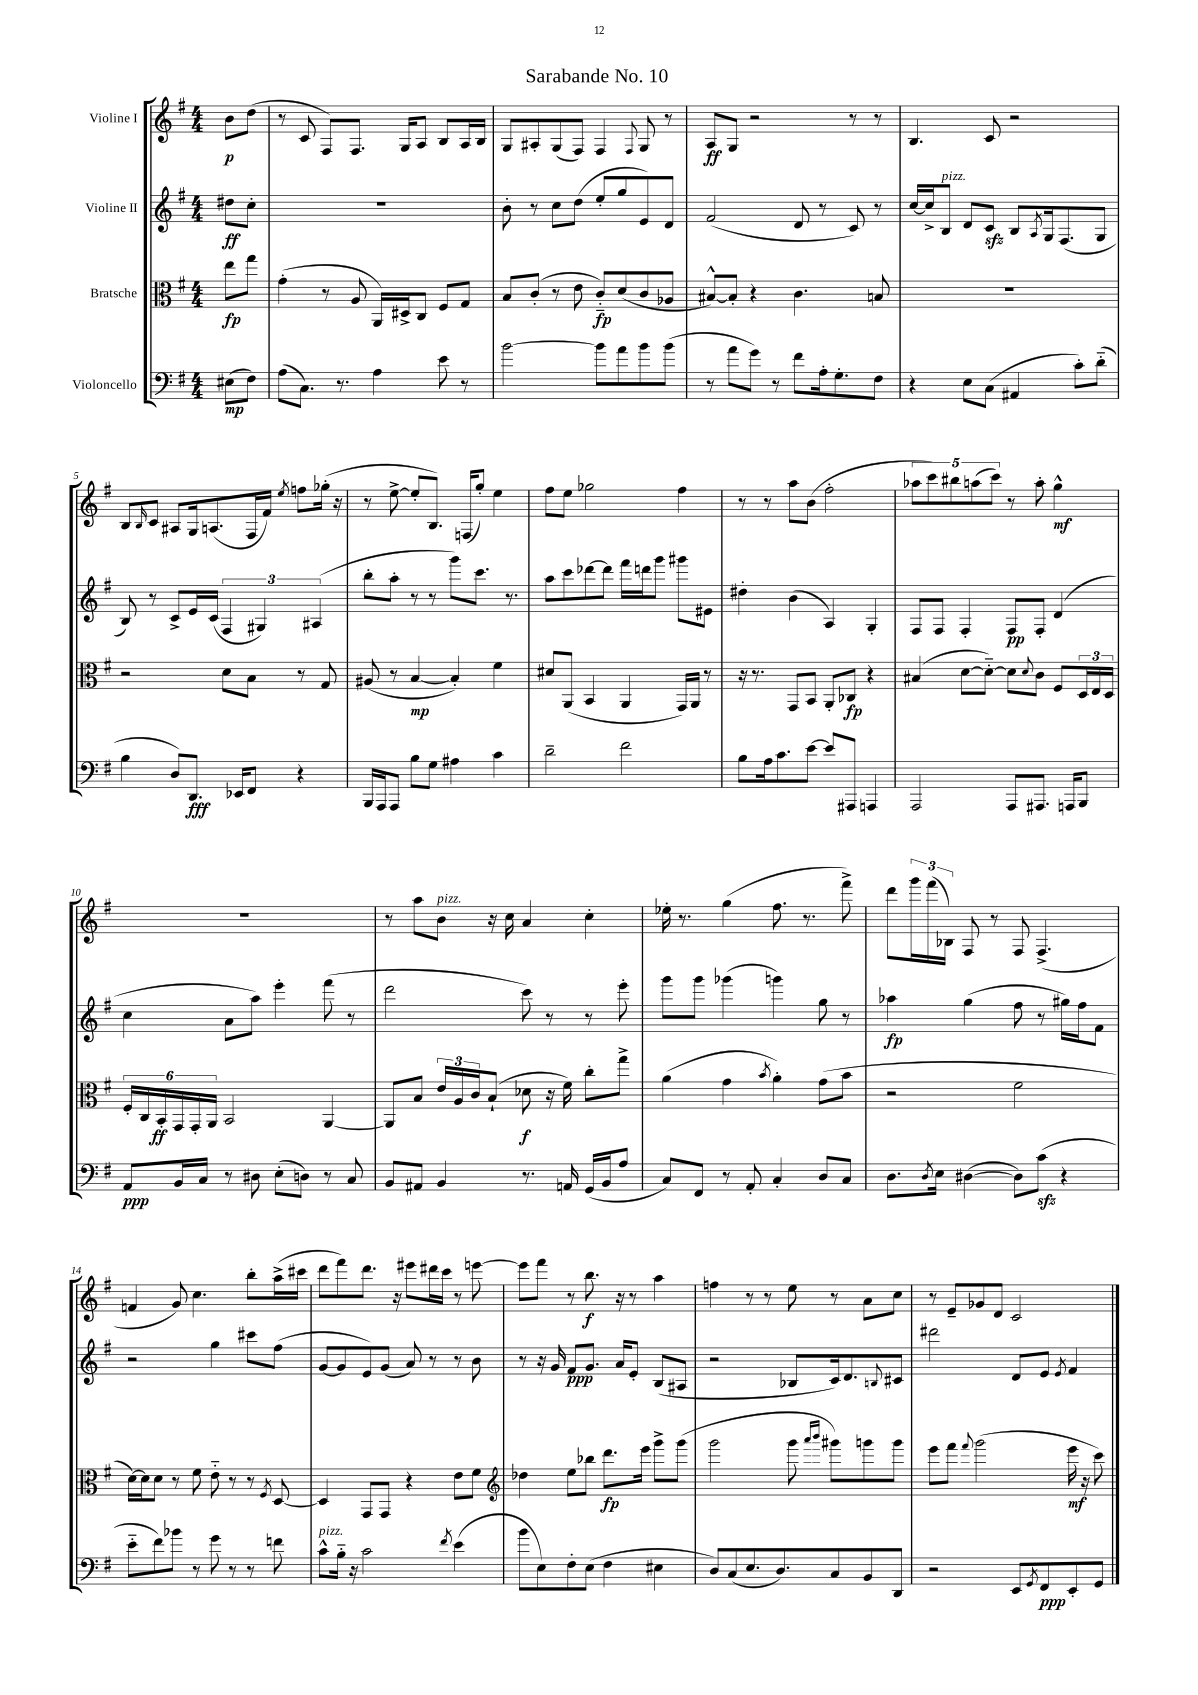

**kern	**kern	**kern	**kern
*staff4	*staff3	*staff2	*staff1
*clefF4	*clefC3	*clefG2	*clefG2
*k[f#]	*k[f#]	*k[f#]	*k[f#]
*M4/4	*M4/4	*M4/4	*M4/4
(8E#	8ee	8dd#	8b
8F#)	8gg	8cc'	(8dd
=	=	=	=
(8A	(4g'	1r	8r
8.C)	.	.	8c
.	8r	.	8F#)
8.r	.	.	.
.	8A	.	8.F#
4A	16AA)	.	.
.	16D#^	.	16G
.	8C	.	8A
8e	8F#	.	8B
8r	8G	.	16A
.	.	.	16B
=	=	=	=
[2b	8B	8b'	8G
.	(8c'	8r	8A#'
.	8r	8cc	(8G
.	8e	(8dd	8F#)
8b]	8c'~)	8ee'	4F#
8a	(8d	8gg	.
.	.	.	8qqF#
8b	8c	8e)	8G
(8b	8A-	8d	8r
=	=	=	=
8r	[8B#^^)	(2f#	8A
8a	8B#']	.	8G
8g)	4r	.	2r
8r	.	.	.
8f#	4.c	8d	.
16A'	.	8r	.
8.G'	.	.	.
.	.	8c)	8r
8F#	8B	8r	8r
=	=	=	=
4r	1r	[16cc	4.B
.	.	16cc^]	.
.	.	8B	.
8E	.	8d	.
(8C	.	8c	8c
4AA#	.	8B	2r
.	.	8qA	.
.	.	16G	.
.	.	(8.F#	.
8c')	.	.	.
(8d'~	.	8G	.
=	=	=	=
4B	2r	8B)	8B
.	.	.	16qqB
.	.	8r	8c
8D)	.	8c^	8A#
8.DD	.	16e	16G
.	.	(16c	(8.A
.	8d	6F#	.
16EE-	.	.	.
8FF#	8B	.	16F#
.	.	6G#)	.
.	.	.	16f#)
.	.	.	8qee
4r	8r	.	8ff
.	.	(6A#	.
.	8G	.	(16gg-'
.	.	.	16r
=	=	=	=
16BBB	(8A#	8bb'	8r
16AAA	.	.	.
8AAA	8r	8aa'	[8ee^
8B	[4B	8r	8ee']
8G	.	8r	8.B)
4A#	4B'])	8ggg)	.
.	.	.	(16F
.	.	8.ccc	8gg')
4c	4f#	.	4ee
.	.	8.r	.
=	=	=	=
2d~	8d#	8aa	8ff#
.	(8AA	8ccc	8ee
.	4BB	[8ddd-	2gg-
.	.	8ddd-]	.
2f#	4AA	16fff#	.
.	.	16ddd	.
.	.	8ggg	.
.	16GG)	8ggg#	4ff#
.	16AA	.	.
.	8r	8e#	.
=	=	=	=
8B	16r	4dd#'	8r
.	8.r	.	.
16A	.	.	8r
8.c	.	.	.
.	8GG	(4b	8aa
[8e	8BB	.	(8b
8e]	8AA'	4A)	2ff#'
8AAA#	8C-	.	.
4AAA	4r	4G'	.
=	=	=	=
2AAA	(4B#	8F#	10aa-
.	.	.	10ccc)
.	.	8F#	.
.	.	.	10bb#
.	[8d	4F#'	.
.	.	.	(10aa
.	8d'~_)	.	.
.	.	.	10ccc)
8AAA	8d]	8F#	8r
.	8qqd	.	.
8.AAA#	8c	8F#'	8aa'
.	8F#	(4d	4gg^^
16AAA	.	.	.
8BBB	24D	.	.
.	24E	.	.
.	24D	.	.
=	=	=	=
8AA	24F#'	4cc	1r
.	24C	.	.
.	24BB'	.	.
16BB	24GG	.	.
.	24GG'	.	.
16C	.	.	.
.	24AA	.	.
8r	2BB	8a	.
8D#	.	8aa)	.
(8E'	.	4eee'	.
8D)	.	.	.
8r	[4AA	(8fff#	.
8C	.	8r	.
=	=	=	=
8BB	8AA]	2ddd	8r
8AA#	8B	.	8aa
4BB	24e	.	8b
.	24A	.	.
.	24c	.	.
.	(8B`	.	16r
.	.	.	16cc
8.r	8d-	8ccc)	4a
.	16r	8r	.
16AA	16f#)	.	.
(16GG	8cc'	8r	4cc'
16BB	.	.	.
8A	8gg^	8eee'	.
=	=	=	=
8C)	(4a	8ggg	16ee-'
.	.	.	8.r
8FF#	.	8ggg	.
8r	4g	(4ggg-	(4gg
8AA'	.	.	.
.	8qb	.	.
4C'	4a')	4ggg)	8.ff#
.	.	.	8.r
8D	(8g	8gg	.
8C	8b	8r	8fff#^)
=	=	=	=
8.D	2r	4aa-	8ddd
.	.	.	24ggg
.	.	.	(24fff#
8qD	.	.	.
16E	.	.	.
.	.	.	24B-)
([4D#	.	(4gg	8F#
.	.	.	8r
8D#])	2f#	8ff#	8F#
(8c	.	8r	(4.F#^
4r	.	16gg#)	.
.	.	16ff#	.
.	.	8f#	.
=	=	=	=
8e'~	[16d)	2r	4f
.	16d]	.	.
8f#)	8d	.	.
8b-	8r	.	8g)
8r	8f#	.	4.cc
8g	8e'~	4gg	.
8r	8r	.	.
8r	8r	8ccc#	8bb'
.	8qF#	.	.
8f	[8D	(8ff#	(16aa^
.	.	.	16ccc#
=	=	=	=
8c^^	4D]	[8g	8ddd
16B'~	.	8g]	8fff#)
16r	.	.	.
2c	8GG	8e)	8.ddd
.	8GG	(8g	.
.	.	.	16r
.	4r	8a)	8eee#
.	.	8r	16ddd#
.	.	.	16ccc
8qf#	.	.	.
(4e	8e	8r	8r
.	8f#	8b	[8eee
=	=	=	=
*	*clefG2	*	*
8b	4dd-	8r	8eee]
8E)	.	16r	8fff#
.	.	16g	.
8F#'	8ee	8f#	8r
(8E	8bb-	8.g	8.bb
4F#	8.ddd	.	.
.	.	16a	16r
.	.	8e'	8r
.	16eee	.	.
4E#	8ggg^	(8B	4aa
.	(8ggg	8A#	.
=	=	=	=
8D)	2ggg	2r	4ff
(8C	.	.	.
8.E	.	.	8r
.	.	.	8r
8.D)	.	.	.
.	8ggg	8B-	8ee
.	16qqaaa	.	.
.	16qqbbb	.	.
8C	8ggg#)	16c)	8r
.	.	8.d	.
8BB	8ggg	.	8a
.	.	8qqB	.
8DD	8ggg	8c#	8cc
=	=	=	=
2r	8eee	2ddd#	8r
.	8fff#	.	8e~
.	8qqfff#	.	.
.	(2ggg	.	8g-
.	.	.	8d
8EE	.	8d	2c
8qGG	.	.	.
8FF#	.	8e	.
.	.	8qe	.
8EE'	16eee	4f#	.
.	16r	.	.
8GG	8ccc)	.	.
==	==	==	==
*-	*-	*-	*-
